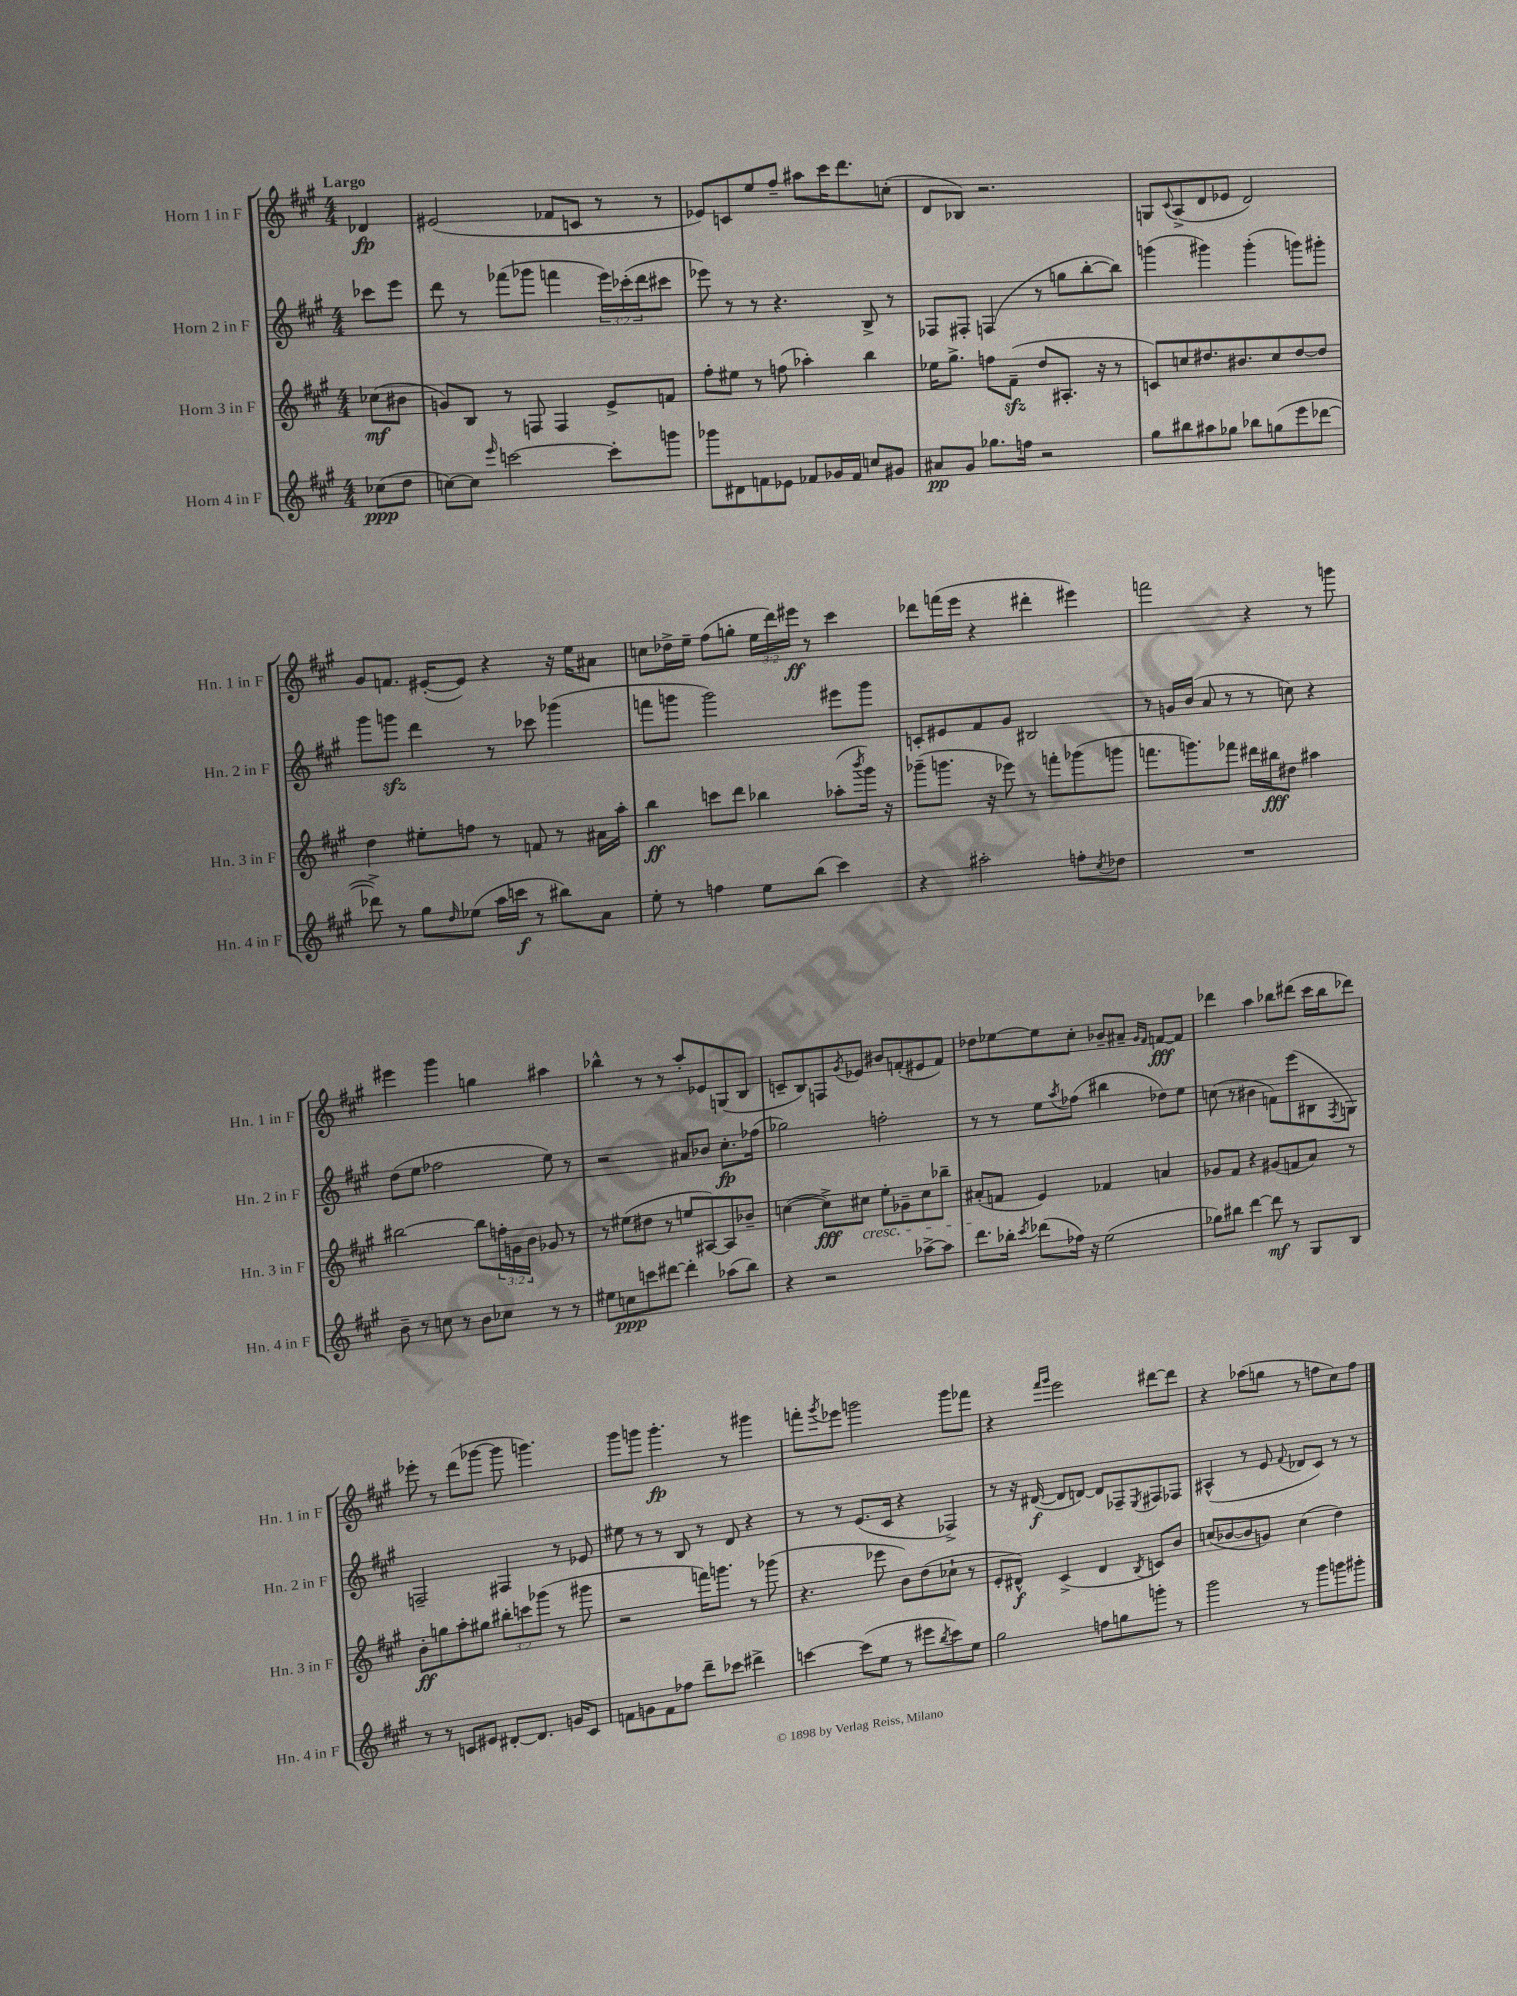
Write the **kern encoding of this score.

**kern	**dynam	**kern	**dynam	**kern	**dynam	**kern	**dynam
*part4	*part4	*part3	*part3	*part2	*part2	*part1	*part1
*staff4	*staff4	*staff3	*staff3	*staff2	*staff2	*staff1	*staff1
*I"Horn 4 in F	*	*I"Horn 3 in F	*	*I"Horn 2 in F	*	*I"Horn 1 in F	*
*I'Hn. 4 in F	*	*I'Hn. 3 in F	*	*I'Hn. 2 in F	*	*I'Hn. 1 in F	*
*clefG2	*	*clefG2	*	*clefG2	*	*clefG2	*
*k[f#c#g#]	*	*k[f#c#g#]	*	*k[f#c#g#]	*	*k[f#c#g#]	*
*M4/4	*	*M4/4	*	*M4/4	*	*M4/4	*
=	=	=	=	=	=	=	=
!	!	!	!	!	!	!LO:TX:a:B:t=Largo	!
(8cc-X\L	ppp	(8cc-X\L	mf	8ccc-X\L	.	4d-X/	fp
8dd\J	.	8b#X\J	.	8eee\J	.	.	.
=1	=1	=1	=1	=1	=1	=1	=1
[8ccn\L)	.	8gn/L)	.	8ddd\	.	(2e#X/	.
8cc\J]	.	8B/J	.	8r	.	.	.
16qqeee/	.	.	.	.	.	.	.
[2cccn\	.	8r	.	(8fff-X\L	.	.	.
.	.	8Fn/	.	8ggg-X\J	.	.	.
.	.	4F/	.	4fffn\	.	8f-X/L	.
.	.	.	.	.	.	8cn/J	.
8ccc'\L]	.	8e^/L	.	24eee\LL)	.	8r	.
.	.	.	.	(24ccc-X'\	.	.	.
.	.	.	.	24ddd\J	.	.	.
8gggn\J	.	8fn/J	.	8ccc#X\J	.	8r	.
=2	=2	=2	=2	=2	=2	=2	=2
8ggg-X\L	.	8ff#'\L	.	8eee-X\)	.	8e-X/L)	.
8d#X\	.	8ee#X\J	.	8r	.	8cn/	.
8fn\	.	8r	.	8r	.	8ee/	.
8e-X\J	.	(8ffn\	.	4.r	.	8ff#~/J	.
8f-X/L	.	4aa-X'\)	.	.	.	8aa#X\L	.
16g-X/L	.	.	.	.	.	16ccc#\K	.
16f-/JJ	.	.	.	.	.	8.ddd\	.
8ccn/L	.	4bb\	.	8B^/	.	.	.
8g#X/J	.	.	.	8r	.	(8ccn'\J	.
=3	=3	=3	=3	=3	=3	=3	=3
8a#X/L	pp	16ee-X\KL	.	8F-X/L	.	8d/L	.
.	.	8.gg#^\J	.	.	.	.	.
8g#/J	.	.	.	8F#X'/J	.	8B-X/J)	.
8.gg-X\L	.	8ffn\L	.	(4Fn/	.	2.r	.
.	.	(8f#zz~\J	.	.	.	.	.
16ffn\Jk	.	.	.	.	.	.	.
2r	.	8dd/L	.	8r	.	.	.
.	.	8.A#X'/J	.	8ggn\L	.	.	.
.	.	.	.	[8bb'\	.	.	.
.	.	16r	.	.	.	.	.
.	.	8r	.	8bb\J])	.	.	.
=4	=4	=4	=4	=4	=4	=4	=4
8gg#\L	.	8cn/L)	.	(4gggn\	.	8Gn/L	.
.	.	.	.	.	.	8qqc#/	.
8bb#X\	.	8ccn/	.	.	.	(8A^/	.
8aa#X\	.	8.dd#X/	.	4ggg#X\)	.	8d/	.
8gg-X\J	.	.	.	.	.	8e-X/J	.
.	.	8.b#X/	.	.	.	.	.
8bb-X\L	.	.	.	(4ggg#'\	.	2d/)	.
(8ggn\	.	8cc/	.	.	.	.	.
8eee\	.	[8dd#/	.	8gggn\L)	.	.	.
[8ddd-X\J	.	8dd#/J]	.	8ggg#X'\J	.	.	.
!!LO:LB:g=z
=5	=5	=5	=5	=5	=5	=5	=5
8ddd-X^\])	.	4dd\	.	8ggg#\L	.	8g#/L	.
8r	.	.	.	8gggnzz\J	.	8.fn/J	.
8gg#\L	.	8ee#X'\L	.	4ddd\	.	.	.
.	.	.	.	.	.	([16e#X'/KL	.
16qqdd/	.	.	.	.	.	.	.
(8ee-X\J	.	8ffn\J	.	.	.	8e#/J])	.
16aa\LL	.	8r	.	8r	.	4r	.
16cccn\JJ	f	.	.	.	.	.	.
8r	.	8fn/	.	8ccc-X\	.	.	.
8bb#X\L)	.	8r	.	(4ggg-X\	.	16r	.
.	.	.	.	.	.	16ee\KL	.
8a\J	.	16a#X\LL	.	.	.	8a#X\J	.
.	.	16aa'\JJ	.	.	.	.	.
=6	=6	=6	=6	=6	=6	=6	=6
8ee'\	.	4bb\	ff	8fffn\L	.	8ccn\L	.
8r	.	.	.	8gggn\J	.	16dd-X^\L	.
.	.	.	.	.	.	16ee~\JJ	.
4ffn\	.	8cccn\L	.	2ggg\)	.	(8ff#\L	.
.	.	8ddd\J	.	.	.	8ggn'\J	.
8ee\L	.	4bb-X\	.	.	.	24ee\LL	.
.	.	.	.	.	.	24ddd\)	.
.	.	.	.	.	.	24eee#X\JJ	ff
(8bb\J	.	.	.	.	.	8r	.
4ccc#\)	.	(8aa-X'\L	.	8eee#X\L	.	4ccc#\	.
.	.	8qbbb/	.	.	.	.	.
.	.	16ggg#\Jk)	.	8ggg\J	.	.	.
.	.	16r	.	.	.	.	.
=7	=7	=7	=7	=7	=7	=7	=7
4r	.	(8ggg-X~\L	.	8cn'/L	.	8ddd-X\L	.
.	.	8.gggn\J	.	8e#X/	.	(16fffn\L	.
.	.	.	.	.	.	16eee\JJ	.
2aa#X'\	.	.	.	8f#/	.	4r	.
.	.	16r	.	.	.	.	.
.	.	8eee-X\)	.	8g#/J	.	.	.
.	.	8r	.	2B#X/	.	4ddd#X'\	.
.	.	8fffn'\L	.	.	.	.	.
8ffn'\L	.	(8ggg-X\	.	.	.	4eee#X\)	.
8qcc#/	.	.	.	.	.	.	.
8dd-X\J	.	8gggn\J	.	.	.	.	.
=8	=8	=8	=8	=8	=8	=8	=8
1r	.	8.fffn\L	.	8r	.	2fffn\	.
.	.	.	.	16gn/LL	.	.	.
.	.	8.gggn\)	.	(16b/JJ	.	.	.
.	.	.	.	8a/	.	.	.
.	.	8fff-X\J	.	8r	.	.	.
.	.	16ddd#X\LL	.	8r	.	4r	.
.	.	16bb#X\J	fff	.	.	.	.
.	.	8dd#X\J	.	8ccn\)	.	.	.
.	.	4aa#X\	.	4r	.	8r	.
.	.	.	.	.	.	8gggn\	.
!!LO:LB:g=z
=9	=9	=9	=9	=9	=9	=9	=9
8b~\	.	[2bb#X\	.	(8dd\L	.	4eee#X\	.
8r	.	.	.	8ee\J	.	.	.
8ccn\	.	.	.	2ff-X\	.	4ggg#\	.
8r	.	.	.	.	.	.	.
8b\L	.	8bb#\L]	.	.	.	4ggn\	.
8cc-X\J	.	24ffn'\L	.	.	.	.	.
.	.	24gn\	.	.	.	.	.
.	.	24b\JJ	.	.	.	.	.
8r	.	8g-X/	.	8ee\)	.	4aa#X\	.
8r	.	8r	.	8r	.	.	.
=10	=10	=10	=10	=10	=10	=10	=10
8ee#X\L	.	8r	.	2r	.	4bb-X^^\	.
8ccn\	ppp	(8ee#X\L	.	.	.	.	.
8cccn\	.	8dd#X\J	.	.	.	8r	.
[8ddd#X\J	.	8r	.	.	.	8r	.
4ddd#'\]	.	8een/L	.	8a#X/L	.	8aa'/L	.
.	.	[8A#X/)	.	8b-X/J	.	8e-X/	.
(8aa-X\L	.	8A#/]	.	8.cc#'\L	fp	(8Gn/	.
8bb\J)	.	8b-X~/J	.	.	.	8B/J	.
.	.	.	.	(16ff-X\Jk	.	.	.
=11	=11	=11	=11	=11	=11	=11	=11
4r	.	([4ccn\	.	2gg-X\)	.	8cn~/L	.
.	.	.	.	.	.	8B/)	.
2r	.	8cc^\L])	fff	.	.	8Fn/	.
.	.	.	.	.	.	8qg#/	.
!	!	!LO:TX:b:i:t=cresc.	!	!	!	!	!
.	.	8cc#X\J	.	.	.	8e-X/J	.
.	.	8ee'\L	.	2ffn'\	.	8b#X/L	.
.	.	8g-X~\	.	.	.	(8fn'/	.
[8aa-X^\L	.	8cc#\	.	.	.	8e#X/	.
8aa-\J]	.	8bb-X~\J	.	.	.	8f/J)	.
=12	=12	=12	=12	=12	=12	=12	=12
8.ddd\L	.	(8a#X'/L	.	8r	.	8dd-X\L	.
.	.	8fn/J	.	8r	.	[8ee-X\	.
16bb-X'\Jk	.	.	.	.	.	.	.
8qccc#/	.	.	.	.	.	.	.
(8ddd-X\L	.	4e/)	.	8ee\L	.	8ee-\]	.
.	.	.	.	8qaa/	.	.	.
16ff-X\Jk)	.	.	.	(8ff-X\J	.	8cc#'\J	.
16r	.	.	.	.	.	.	.
(2ee\	.	4f-X/	.	4bb#X\	.	8b-X~/L	.
.	.	.	.	.	.	8a#X~/J	.
.	.	.	.	.	.	16qqg#/LL	.
.	.	.	.	.	.	16qqf#/JJ	.
.	.	4an/	.	8dd-X\L)	.	[8fn/L	fff
.	.	.	.	8ee\J	.	8f/J]	.
=13	=13	=13	=13	=13	=13	=13	=13
8gg-X\L)	.	8g-X/L	.	(8ccn\	.	4ddd-X\	.
8bb#X\J	.	8f#/J	.	8r	.	.	.
[4ddd\	.	4r	.	4b#X\	.	4aa\	.
8ddd\]	mf	(8g#X/L	.	8fn\L)	.	8bb-X\L	.
8r	.	8fn/	.	(8eee\	.	(8ddd#X\J	.
8G#/L	.	8a/J)	.	8B#X\	.	16ccc#\LL	.
.	.	.	.	.	.	16bb-\J	.
.	.	.	.	8qF#/	.	.	.
8B/J	.	8r	.	8Gn\J)	.	8ddd-X\J)	.
!!LO:LB:g=z
=14	=14	=14	=14	=14	=14	=14	=14
8r	.	8b'\L	ff	2Fn~/	.	8eee-X'\	.
8r	.	8ggn\	.	.	.	8r	.
8cn/L	.	8aa'\	.	.	.	(8ddd\L	.
8e#X/J	.	8gg#X\J	.	.	.	[8ggg-X\J	.
[8d#X'/L	.	12bb#X'\L	.	4F#X/	.	8ggg-\]	.
.	.	12cccn\	.	.	.	.	.
8.d#/J]	.	.	.	.	.	4.gggn\)	.
.	.	(12ggg-X\J	.	.	.	.	.
.	.	8r	.	8r	.	.	.
16gn/KL	.	.	.	.	.	.	.
8c/J	.	8ggg#X\	.	8e-X/	.	.	.
=15	=15	=15	=15	=15	=15	=15	=15
8fn\L	.	2r	.	8ee#X\	.	8ggg#\L	.
8gn\	.	.	.	8r	.	8gggn\J	.
8f\	.	.	.	8r	.	4.ggg'\	fp
8ff-X\J	.	.	.	8B/	.	.	.
8ddd~\L	.	16fffn\KL)	.	8r	.	.	.
.	.	8.gggn\J	.	.	.	.	.
8ccc-X\J	.	.	.	8d/	.	8r	.
4ddd#X^\	.	8r	.	4r	.	4ggg#X\	.
.	.	(8ggg-X\	.	.	.	.	.
=16	=16	=16	=16	=16	=16	=16	=16
[4cccn\	.	4.r	.	8r	.	8fffn'\L	.
.	.	.	.	.	.	8qggg#/	.
.	.	.	.	8r	.	8eee-X\J	.
(8ccc\L]	.	.	.	(8.e/L	.	2gggn\	.
8ee\J	.	8eee-X\	.	.	.	.	.
.	.	.	.	16c#/Jk	.	.	.
8r	.	8b\L)	.	4r	.	.	.
8eee#X\L	.	(8dd\	.	.	.	.	.
8qbb/	.	.	.	.	.	.	.
8ccc\)	.	8cc-X`\J	.	4F-X^/)	.	8ggg\L	.
8ee\J	.	8r	.	.	.	8fff-X\J	.
=17	=17	=17	=17	=17	=17	=17	=17
2gg#\	.	8e'/L	.	8r	.	4r	.
.	.	8d#X^^/J)	f	16r	.	.	.
.	.	.	.	([16d#X/	f	.	.
.	.	.	.	.	.	16qqfff#/LL	.
.	.	.	.	.	.	16qqggg#/JJ	.
.	.	(4c#^/	.	8d#/L]	.	2eee\	.
.	.	.	.	[8dn/J)	.	.	.
8ffn\L	.	4d#/	.	8d/L]	.	.	.
8ggn\	.	.	.	8F-X~/	.	.	.
.	.	8qB/	.	8qE/	.	.	.
8gggn'\J	.	8cn/L)	.	8F#X/	.	[8ddd#X\L	.
8r	.	8b/J	.	8F-X/J	.	8ddd#\J]	.
=18	=18	=18	=18	=18	=18	=18	=18
2ggg#\	.	(8ccn/L	.	(4A#X^^/	.	4r	.
.	.	[8b-X/	.	.	.	.	.
.	.	8b-/]	.	8r	.	(8aa-X\L	.
.	.	8gn/J)	.	8e/	.	8ggn\J	.
.	.	.	.	8qqf#/	.	.	.
8r	.	(4cc\	.	8d-X/L	.	8r	.
8ggg#\L	.	.	.	8c#/J)	.	8ffn\L	.
8gggn\	.	4dd\)	.	8r	.	8cc#\)	.
8ggg#X'\J	.	.	.	8r	.	8ff\J	.
==	==	==	==	==	==	==	==
*-	*-	*-	*-	*-	*-	*-	*-
